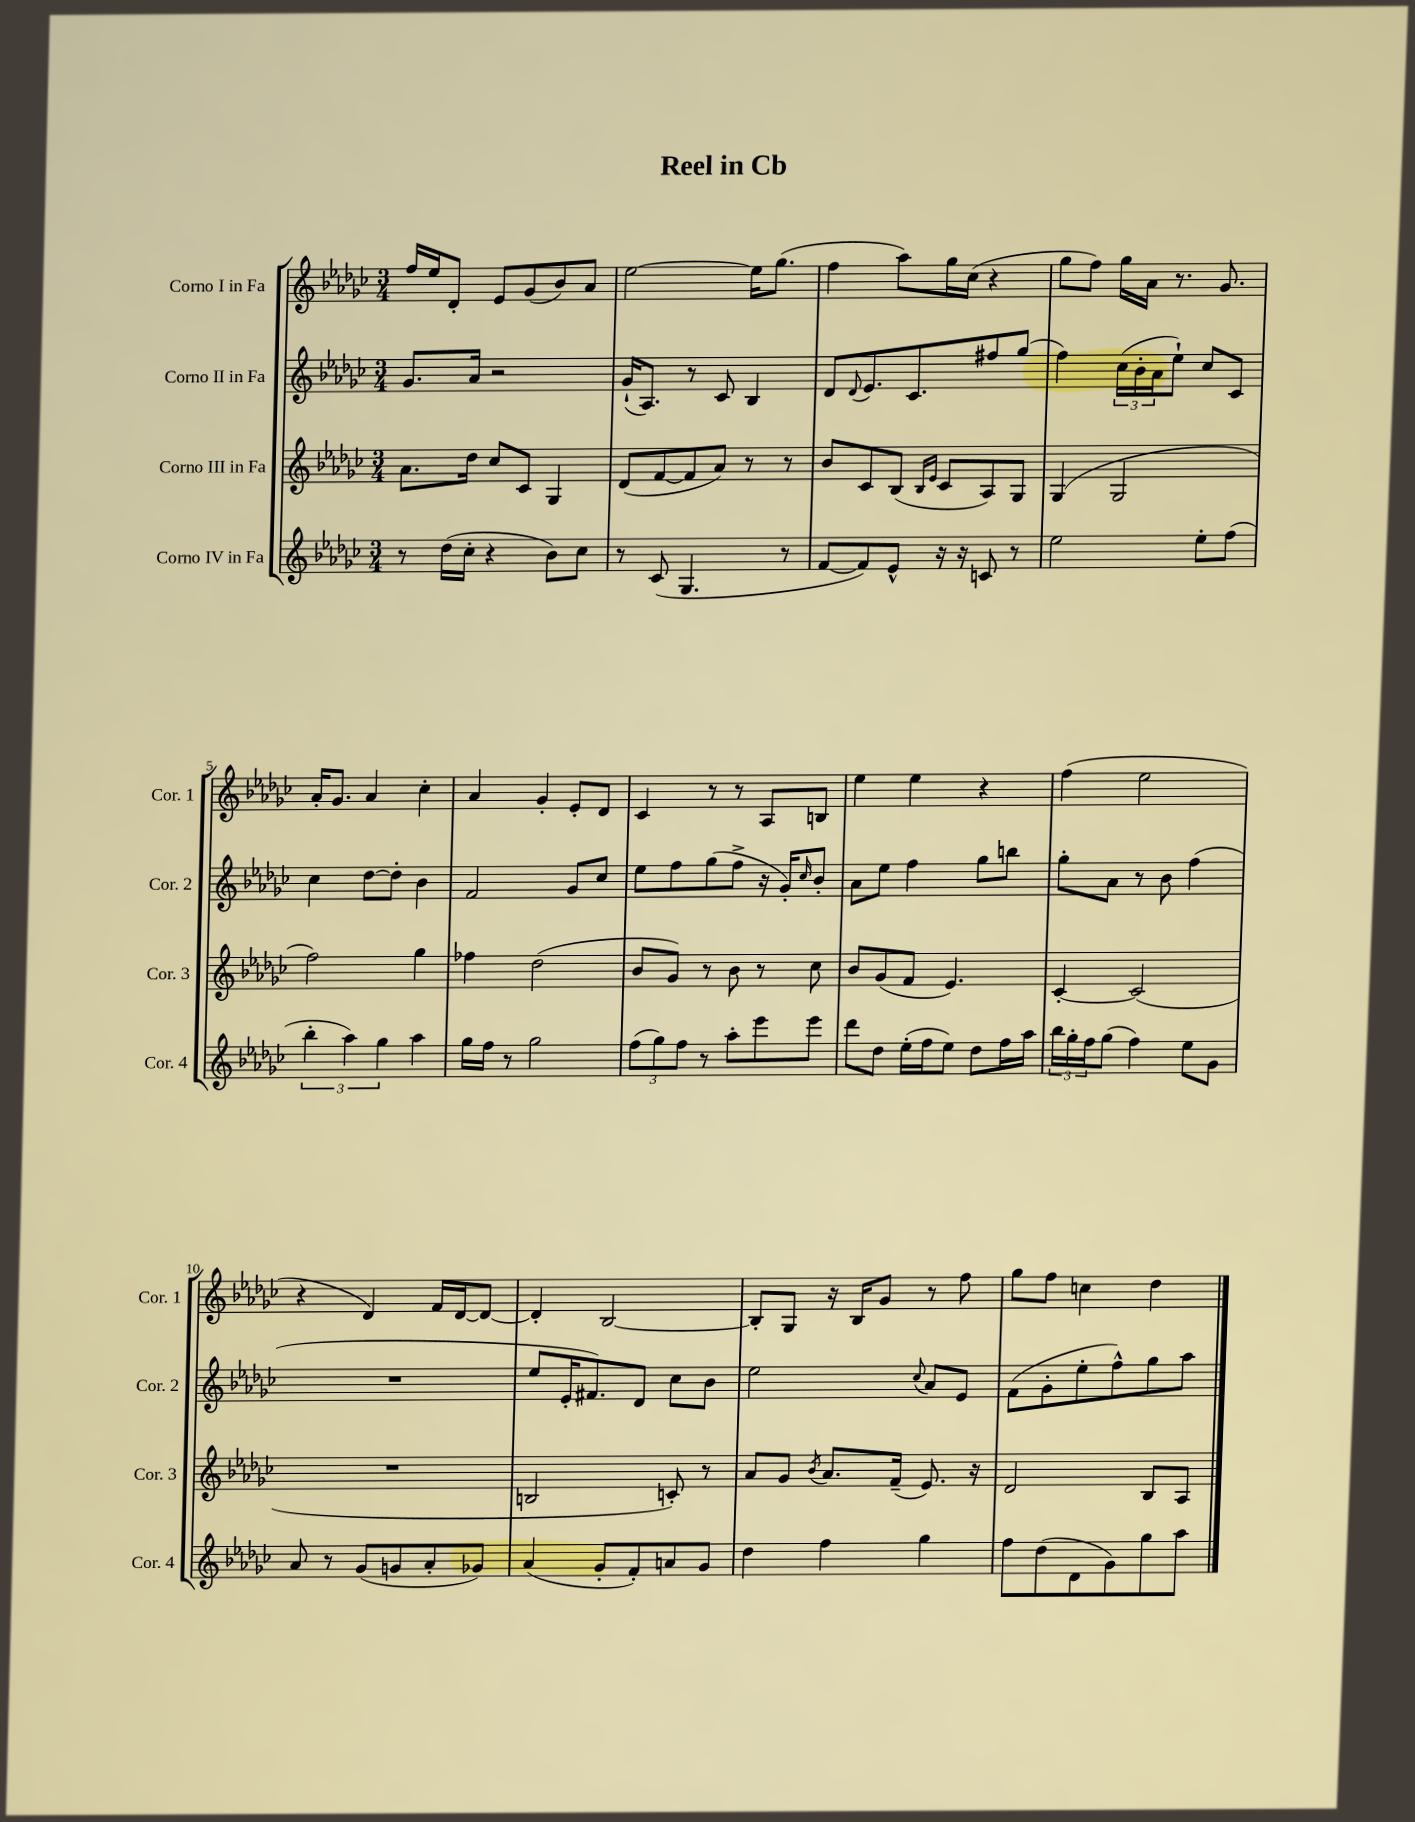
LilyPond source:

\header { title = "Reel in Cb" }
<<
\new StaffGroup <<
\new Staff = "s0" \with { instrumentName = "Corno I in Fa" shortInstrumentName = "Cor. 1" } {
    \clef treble \key ges \major \numericTimeSignature \time 3/4
    f''16 ees''16 des'8-. ees'8 ges'8( bes'8) aes'8 |
    ees''2~ ees''16 ges''8.( |
    f''4 aes''8) ges''16 ces''16( r4 |
    ges''8 f''8) ges''16 aes'16 r8. ges'8. |
    aes'16-. ges'8. aes'4 ces''4-. |
    aes'4 ges'4-. ees'8-. des'8 |
    ces'4 r8 r8 aes8 b8 |
    ees''4 ees''4 r4 |
    f''4( ees''2 |
    r4 des'4) f'16 des'16~ des'8~ |
    des'4-. bes2~ |
    bes8-. ges8 r16 bes16 ges'8 r8 f''8 |
    ges''8 f''8 c''4 des''4 \bar "|." |
}
\new Staff = "s1" \with { instrumentName = "Corno II in Fa" shortInstrumentName = "Cor. 2" } {
    \clef treble \key ges \major \numericTimeSignature \time 3/4
    ges'8. aes'16 r2 |
    ges'16-!( aes8.) r8 ces'8 bes4 |
    des'8 \appoggiatura { des'8 } ees'8. ces'8. fis''8 ges''8( |
    f''4) \tuplet 3/2 { ces''16( bes'16-. aes'16 } ees''8-!) ces''8 ces'8 |
    ces''4 des''8~ des''8-. bes'4 |
    f'2 ges'8 ces''8 |
    ees''8 f''8 ges''8( f''8-> r16 ges'16-.) \grace { ces''16 } bes'8-. |
    aes'8 ees''8 f''4 ges''8 b''8 |
    ges''8-. aes'8 r8 bes'8 f''4( |
    R2. |
    ees''8 ees'16-. fis'8.) des'8 ces''8 bes'8 |
    ees''2 \appoggiatura { ces''8 } aes'8 ees'8 |
    f'8( ges'8-. ees''8-. f''8-^) ges''8 aes''8 \bar "|." |
}
\new Staff = "s2" \with { instrumentName = "Corno III in Fa" shortInstrumentName = "Cor. 3" } {
    \clef treble \key ges \major \numericTimeSignature \time 3/4
    aes'8. des''16 ces''8 ces'8 ges4 |
    des'8( f'8~ f'8 aes'8) r8 r8 |
    bes'8 ces'8 bes8( \grace { bes16 ees'16 } ces'8 aes8) ges8 |
    ges4( ges2 |
    f''2) ges''4 |
    fes''4 des''2( |
    bes'8 ges'8) r8 bes'8 r8 ces''8 |
    bes'8 ges'8( f'8 ees'4.) |
    ces'4~-. ces'2( |
    R2. |
    b2 c'8-.) r8 |
    aes'8 ges'8 \acciaccatura { bes'8 } aes'8. f'16--( ees'8.) r16 |
    des'2 bes8 aes8 \bar "|." |
}
\new Staff = "s3" \with { instrumentName = "Corno IV in Fa" shortInstrumentName = "Cor. 4" } {
    \clef treble \key ges \major \numericTimeSignature \time 3/4
    r8 des''16( ces''16-. r4 bes'8) ces''8 |
    r8 ces'8( ges4. r8 |
    f'8~ f'8) ees'8-^ r16 r16 c'8 r8 |
    ees''2 ees''8-. f''8( |
    \tuplet 3/2 { bes''4-. aes''4) ges''4 } aes''4 |
    ges''16 f''16 r8 ges''2 |
    \tuplet 3/2 { f''8( ges''8) f''8 } r8 aes''8-. ees'''8 ees'''8 |
    des'''8 des''8 ees''16-.( f''16 ees''8) des''8 f''16 aes''16 |
    \tuplet 3/2 { bes''16 ges''16-. f''16 } ges''8( f''4) ees''8 ges'8 |
    aes'8 r8 ges'8( g'8 aes'8-. ges'8) |
    aes'4( ges'8-. f'8-.) a'8 ges'8 |
    des''4 f''4 ges''4 |
    f''8 des''8( des'8 ges'8) ges''8 aes''8 \bar "|." |
}
>>
>>
